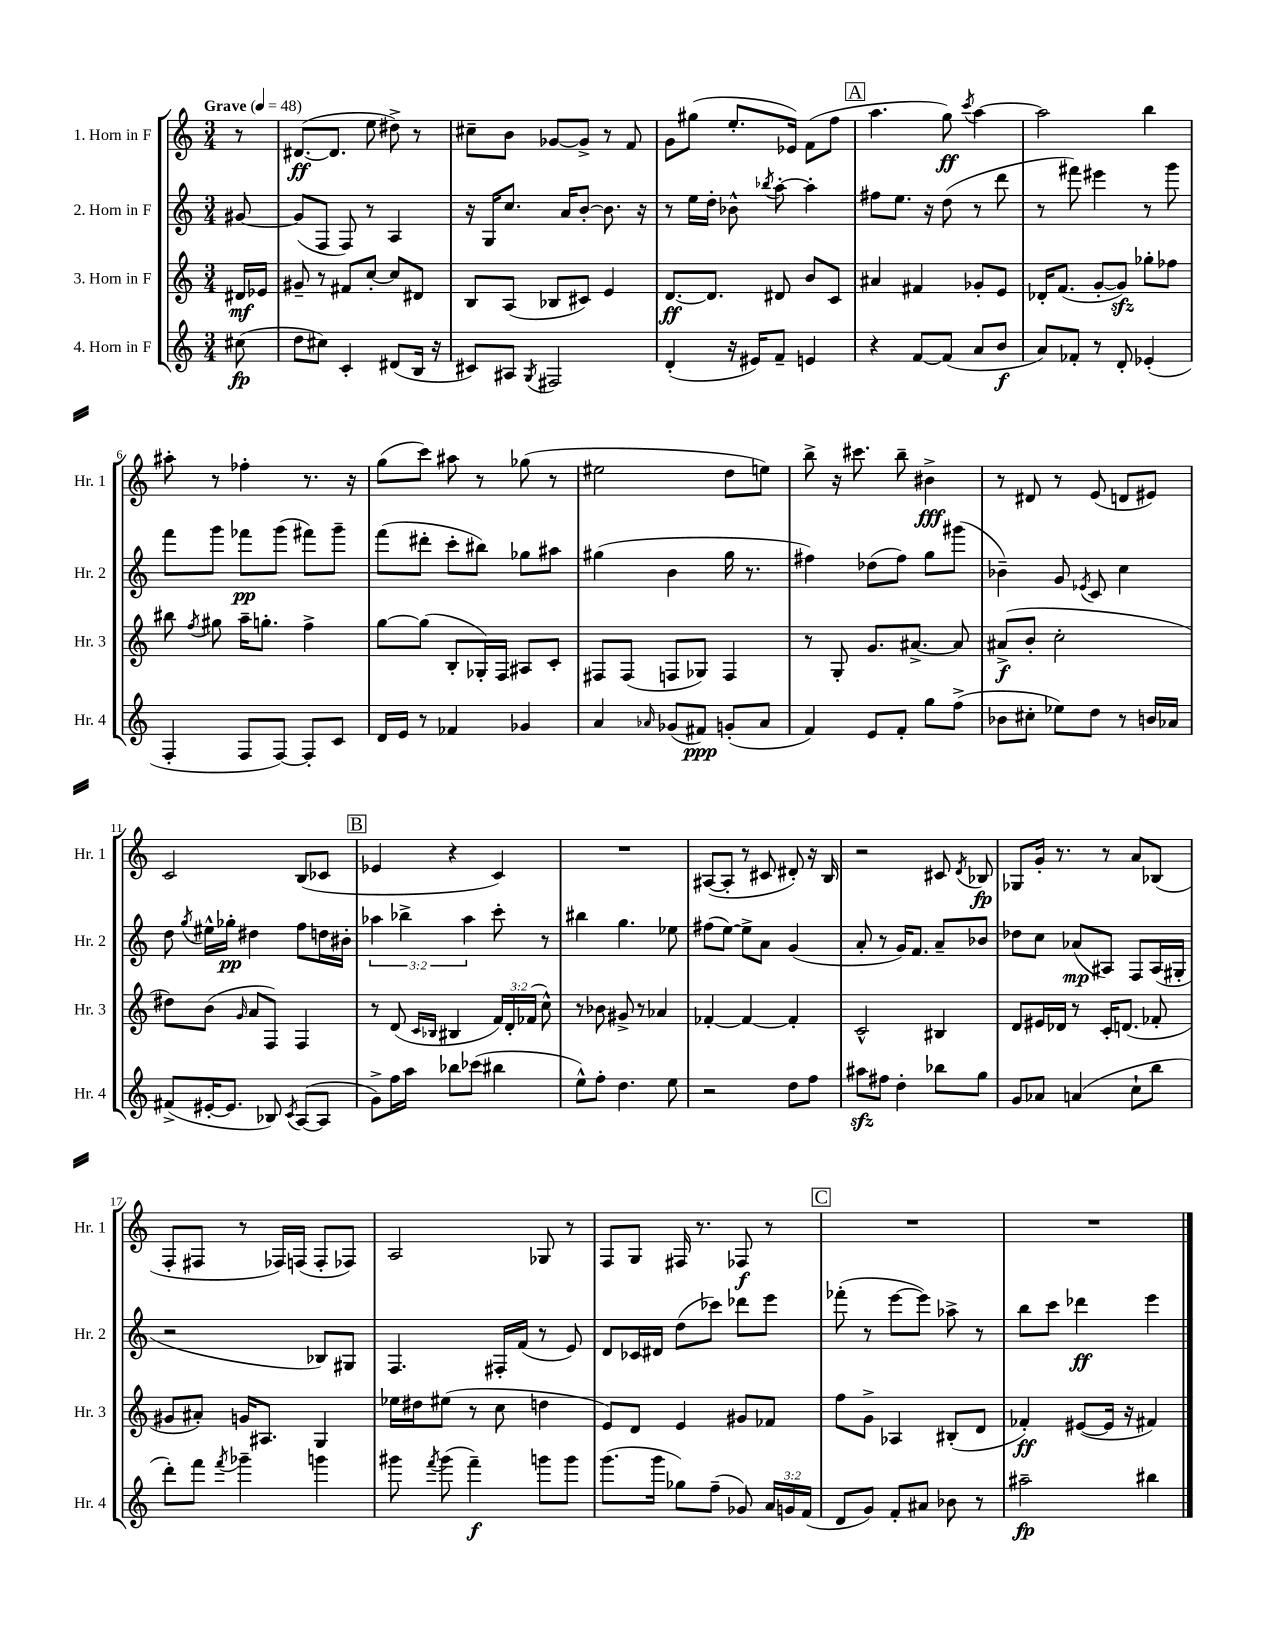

**kern	**dynam	**kern	**dynam	**kern	**dynam	**kern	**dynam
*part4	*part4	*part3	*part3	*part2	*part2	*part1	*part1
*staff4	*staff4	*staff3	*staff3	*staff2	*staff2	*staff1	*staff1
*I"4. Horn in F	*	*I"3. Horn in F	*	*I"2. Horn in F	*	*I"1. Horn in F	*
*I'Hr. 4	*	*I'Hr. 3	*	*I'Hr. 2	*	*I'Hr. 1	*
*clefG2	*	*clefG2	*	*clefG2	*	*clefG2	*
*k[]	*	*k[]	*	*k[]	*	*k[]	*
*M3/4	*	*M3/4	*	*M3/4	*	*M3/4	*
*MM48	*	*MM48	*	*MM48	*	*MM48	*
=	=	=	=	=	=	=	=
!	!	!	!	!	!	!LO:TX:a:B:t=Grave	!
(8cc#X\	fp	16d#X/LL	mf	[8g#X/	.	8r	.
.	.	16e-X/JJ	.	.	.	.	.
=1	=1	=1	=1	=1	=1	=1	=1
8dd\L	.	8g#X~/	.	(8g#/L]	.	([8.d#X/L	ff
8cc#X\J)	.	8r	.	8F/J	.	.	.
.	.	.	.	.	.	8.d#/J]	.
4c'/	.	8f#X/L	.	8F/)	.	.	.
.	.	[8cc'/J	.	8r	.	8ee\	.
(8d#X/L	.	8cc/L]	.	4A/	.	8dd#X^\)	.
16B/Jk	.	8d#X/J	.	.	.	8r	.
16r	.	.	.	.	.	.	.
=2	=2	=2	=2	=2	=2	=2	=2
8c#X/L)	.	8B/L	.	16r	.	8cc#X~\L	.
.	.	.	.	16G/KL	.	.	.
8A#X/J	.	(8A/J	.	8.cc/J	.	8b\J	.
8qG/	.	.	.	.	.	.	.
2F#X/	.	8B-X/L	.	.	.	[8g-X/L	.
.	.	.	.	16a/KL	.	.	.
.	.	8c#X/J)	.	[8b'/J	.	8g-^/J]	.
.	.	4e/	.	8.b\]	.	8r	.
.	.	.	.	.	.	8f/	.
.	.	.	.	16r	.	.	.
=3	=3	=3	=3	=3	=3	=3	=3
(4d'/	.	[8.d/L	ff	8r	.	8g\L	.
.	.	.	.	16ee\LL	.	(8gg#X\J	.
.	.	8.d/J]	.	16dd'\JJ	.	.	.
16r	.	.	.	8b-X^^\	.	8.ee'/L	.
16e#X/KL)	.	.	.	.	.	.	.
.	.	.	.	8qbb-X/	.	.	.
8f~/J	.	8d#X/	.	[8aa'\	.	.	.
.	.	.	.	.	.	16e-X/Jk)	.
4en/	.	8b/L	.	4aa'\]	.	(8f\L	.
.	.	8c/J	.	.	.	8ff\J	.
!!LO:REH:place=s1:t=A
=4	=4	=4	=4	=4	=4	=4	=4
4r	.	4a#X/	.	8ff#X\L	.	4.aa\	.
.	.	.	.	8.ee\J	.	.	.
[8f/L	.	4f#X/	.	.	.	.	.
.	.	.	.	16r	.	.	.
(8f/J]	.	.	.	(8dd\	.	8gg\)	ff
.	.	.	.	.	.	8qccc/	.
8a/L	.	8g-X'/L	.	8r	.	[4aa\	.
8b/J	f	8e/J	.	8ddd\	.	.	.
=5	=5	=5	=5	=5	=5	=5	=5
8a/L)	.	16d-X'/KL	.	8r	.	2aa\]	.
.	.	(8.f/J	.	.	.	.	.
8f-X'/J	.	.	.	8fff#X\)	.	.	.
8r	.	[8g'/L	.	4eee#X\	.	.	.
8d'/	.	8gzz/J])	.	.	.	.	.
(4e-X'/	.	8gg-X'\L	.	8r	.	4bb\	.
.	.	8ff-X\J	.	8ggg\	.	.	.
!!LO:LB:g=z
=6	=6	=6	=6	=6	=6	=6	=6
4F'/	.	8bb#X\	.	8fff\L	.	8aa#X'\	.
.	.	8qff/	.	.	.	.	.
.	.	8gg#X\	.	8ggg\J	.	8r	.
8F/L	.	16aa~\KL	.	8fff-X\L	pp	4ff-X'\	.
.	.	8.ggn'\J	.	.	.	.	.
[8F/J)	.	.	.	(8ggg\J	.	.	.
8F'/L]	.	4ff^\	.	8fff#X\L)	.	8.r	.
8c/J	.	.	.	8ggg~\J	.	.	.
.	.	.	.	.	.	16r	.
=7	=7	=7	=7	=7	=7	=7	=7
16d/LL	.	[8gg\L	.	(8fff\L	.	(8gg\L	.
16e/JJ	.	.	.	.	.	.	.
8r	.	(8gg\J]	.	8ddd#X'\J	.	8ccc\J)	.
4f-X/	.	8B'/L	.	8ccc'\L	.	8aa#X\	.
.	.	16G-X'/L)	.	8bb#X\J)	.	8r	.
.	.	16F/JJ	.	.	.	.	.
4g-X/	.	8A#X/L	.	8gg-X\L	.	(8gg-X\	.
.	.	8c'/J	.	8aa#X\J	.	8r	.
=8	=8	=8	=8	=8	=8	=8	=8
4a/	.	8F#X/L	.	(4gg#X\	.	2ee#X\	.
.	.	(8F#/J	.	.	.	.	.
16qqa-X/	.	.	.	.	.	.	.
(8g-X/L	.	8Fn/L	.	4b\	.	.	.
8f#X/J)	ppp	8G-X/J)	.	.	.	.	.
(8gn'/L	.	4F/	.	16gg#\	.	8dd\L	.
.	.	.	.	8.r	.	.	.
8a-/J	.	.	.	.	.	8een\J)	.
=9	=9	=9	=9	=9	=9	=9	=9
4f/)	.	8r	.	4ff#X\)	.	8bb^\	.
.	.	8G'/	.	.	.	16r	.
.	.	.	.	.	.	8.ccc#X\	.
8e/L	.	8.g/L	.	(8dd-X\L	.	.	.
8f'/J	.	.	.	8ff#\J)	.	8bb~\	.
.	.	[8.a#X^/J	.	.	.	.	.
8gg\L	.	.	.	8gg\L	.	4b#X^\	fff
(8ff^\J	.	8a#/]	.	(8ggg#X\J	.	.	.
=10	=10	=10	=10	=10	=10	=10	=10
8b-X\L	.	(8a#X^/L	f	4b-X~\)	.	8r	.
8cc#X'\J	.	8b'/J	.	.	.	8d#X/	.
8ee-X\L)	.	2cc'\	.	8g/	.	8r	.
.	.	.	.	8qe-X/	.	.	.
8dd\J	.	.	.	8c/	.	(8e/	.
8r	.	.	.	4cc\	.	8dn/L	.
16bn/LL	.	.	.	.	.	8e#X/J)	.
16a-X/JJ	.	.	.	.	.	.	.
!!LO:LB:g=z
=11	=11	=11	=11	=11	=11	=11	=11
(8f#X^/L	.	8dd#X\L)	.	8dd\	.	2c/	.
.	.	.	.	8qgg/	.	.	.
[16e#X'/K	.	(8b\J	.	16ee#X^^\LL	.	.	.
8.e#/J]	.	.	.	16gg-X'\JJ	pp	.	.
.	.	16qqg/	.	.	.	.	.
.	.	8a/L	.	4dd#X\	.	.	.
8B-X/)	.	8F/J)	.	.	.	.	.
8qc/	.	.	.	.	.	.	.
([8A/L	.	4F/	.	8ff\L	.	(8B/L	.
8A/J]	.	.	.	16ddn\L	.	8c-X/J	.
.	.	.	.	16b#X'\JJ	.	.	.
!!LO:REH:place=s1:t=B
=12	=12	=12	=12	=12	=12	=12	=12
8g^\L)	.	8r	.	6aa-X\	.	4e-X/	.
16ff\L	.	(8d/	.	.	.	.	.
.	.	.	.	6bb-X^\	.	.	.
16aa\JJ	.	.	.	.	.	.	.
.	.	16qqc/LL	.	.	.	.	.
.	.	16qqB-X/JJ	.	.	.	.	.
8bb-X\L	.	4B#X/	.	.	.	4r	.
.	.	.	.	6aa-\	.	.	.
(8ccc-X\J	.	.	.	.	.	.	.
4bb#X\	.	24f/LL)	.	8ccc'\	.	4c/)	.
.	.	24d'/	.	.	.	.	.
.	.	(24f-X/JJ	.	.	.	.	.
.	.	8cc^^\)	.	8r	.	.	.
=13	=13	=13	=13	=13	=13	=13	=13
8ee^^\L)	.	8r	.	4bb#X\	.	2.r	.
8ff'\J	.	8b-X\	.	.	.	.	.
4.dd\	.	8g#X^/	.	4.gg\	.	.	.
.	.	8r	.	.	.	.	.
.	.	4a-X/	.	.	.	.	.
8ee\	.	.	.	8ee-X\	.	.	.
=14	=14	=14	=14	=14	=14	=14	=14
2r	.	[4f-X'/	.	(8ff#X\L	.	([8A#X/L	.
.	.	.	.	[8ee\J)	.	8A#'/J]	.
.	.	4f-/_	.	8ee^\L]	.	8r	.
.	.	.	.	8a\J	.	8c#X/	.
8dd\L	.	4f-'/]	.	(4g/	.	8d#X'/)	.
8ff\J	.	.	.	.	.	16r	.
.	.	.	.	.	.	16B/	.
=15	=15	=15	=15	=15	=15	=15	=15
8aa#Xzz\L	.	2c^^/	.	8a'/	.	2r	.
8ff#X\J	.	.	.	8r	.	.	.
4dd'\	.	.	.	16g/KL)	.	.	.
.	.	.	.	8.f/J	.	.	.
8bb-X\L	.	4B#X/	.	8a~/L	.	8c#X/	.
.	.	.	.	.	.	8qd/	.
8gg\J	.	.	.	8b-X/J	.	8B-X/	fp
=16	=16	=16	=16	=16	=16	=16	=16
8g/L	.	8d/L	.	8dd-X\L	.	8G-X/L	.
8a-X/J	.	16e#X/L	.	8cc\J	.	16g'/Jk	.
.	.	16d-X/JJ	.	.	.	8.r	.
(4an/	.	8r	.	(8a-X/L	mp	.	.
.	.	16c'/KL	.	8A#X/J)	.	8r	.
.	.	(8.dn/J	.	.	.	.	.
8cc`\L	.	.	.	8F/L	.	8a/L	.
8bb\J	.	8f-X'/	.	(16A#/L	.	(8B-X/J	.
.	.	.	.	16G#X'/JJ	.	.	.
!!LO:LB:g=z
=17	=17	=17	=17	=17	=17	=17	=17
8ddd'\L)	.	8g#X/L	.	2r	.	8F'/L	.
8fff\J	.	8a#X'/J)	.	.	.	8F#X/J	.
8qfff/	.	.	.	.	.	.	.
4ggg-X~\	.	16gn/KL	.	.	.	8r	.
.	.	8.A#X/J	.	.	.	.	.
.	.	.	.	.	.	16F-X/LL)	.
.	.	.	.	.	.	(16Fn/JJ	.
4gggn\	.	4G/	.	8B-X/L)	.	8F'/L	.
.	.	.	.	8G#X/J	.	8F-X/J)	.
=18	=18	=18	=18	=18	=18	=18	=18
8ggg#X\	.	16ee-X\LL	.	4.F/	.	2A/	.
.	.	16dd#X\J	.	.	.	.	.
8qfff/	.	.	.	.	.	.	.
(8ggg#\	.	(8ee#X\J	.	.	.	.	.
4fff~\)	f	8r	.	.	.	.	.
.	.	8cc\	.	16F#X'/LL	.	.	.
.	.	.	.	(16f/JJ	.	.	.
8gggn\L	.	4ddn\	.	8r	.	8G-X/	.
8ggg\J	.	.	.	8e/)	.	8r	.
=19	=19	=19	=19	=19	=19	=19	=19
(8.ggg\L	.	8e/L)	.	8d/L	.	8F/L	.
.	.	8d/J	.	16c-X/L	.	8G/J	.
16ggg\Jk	.	.	.	16d#X/JJ	.	.	.
8gg-X\L)	.	4e/	.	(8dd\L	.	16F#X/	.
.	.	.	.	.	.	8.r	.
(8ff~\J	.	.	.	8ccc-X\J)	.	.	.
8g-X/)	.	8g#X/L	.	8ddd-X\L	.	8F-X/	f
24a/LL	.	8f-X/J	.	8eee\J	.	8r	.
24gn/	.	.	.	.	.	.	.
(24f/JJ	.	.	.	.	.	.	.
!!LO:REH:place=s1:t=C
=20	=20	=20	=20	=20	=20	=20	=20
8d/L	.	8ff\L	.	(8fff-X'\	.	2.r	.
8g/J)	.	8g^\J	.	8r	.	.	.
8f'/L	.	4A-X/	.	[8eee\L	.	.	.
8a#X/J	.	.	.	8eee\J])	.	.	.
8b-X\	.	(8B#X'/L	.	8aa-X^\	.	.	.
8r	.	8d/J	.	8r	.	.	.
=21	=21	=21	=21	=21	=21	=21	=21
2aa#X~\	fp	4f-X'/)	ff	8bb\L	.	2.r	.
.	.	.	.	8ccc\J	.	.	.
.	.	([8e#X/L	.	4ddd-X\	ff	.	.
.	.	16e#/Jk]	.	.	.	.	.
.	.	16r	.	.	.	.	.
4bb#X\	.	4f#X/)	.	4eee\	.	.	.
==	==	==	==	==	==	==	==
*-	*-	*-	*-	*-	*-	*-	*-
